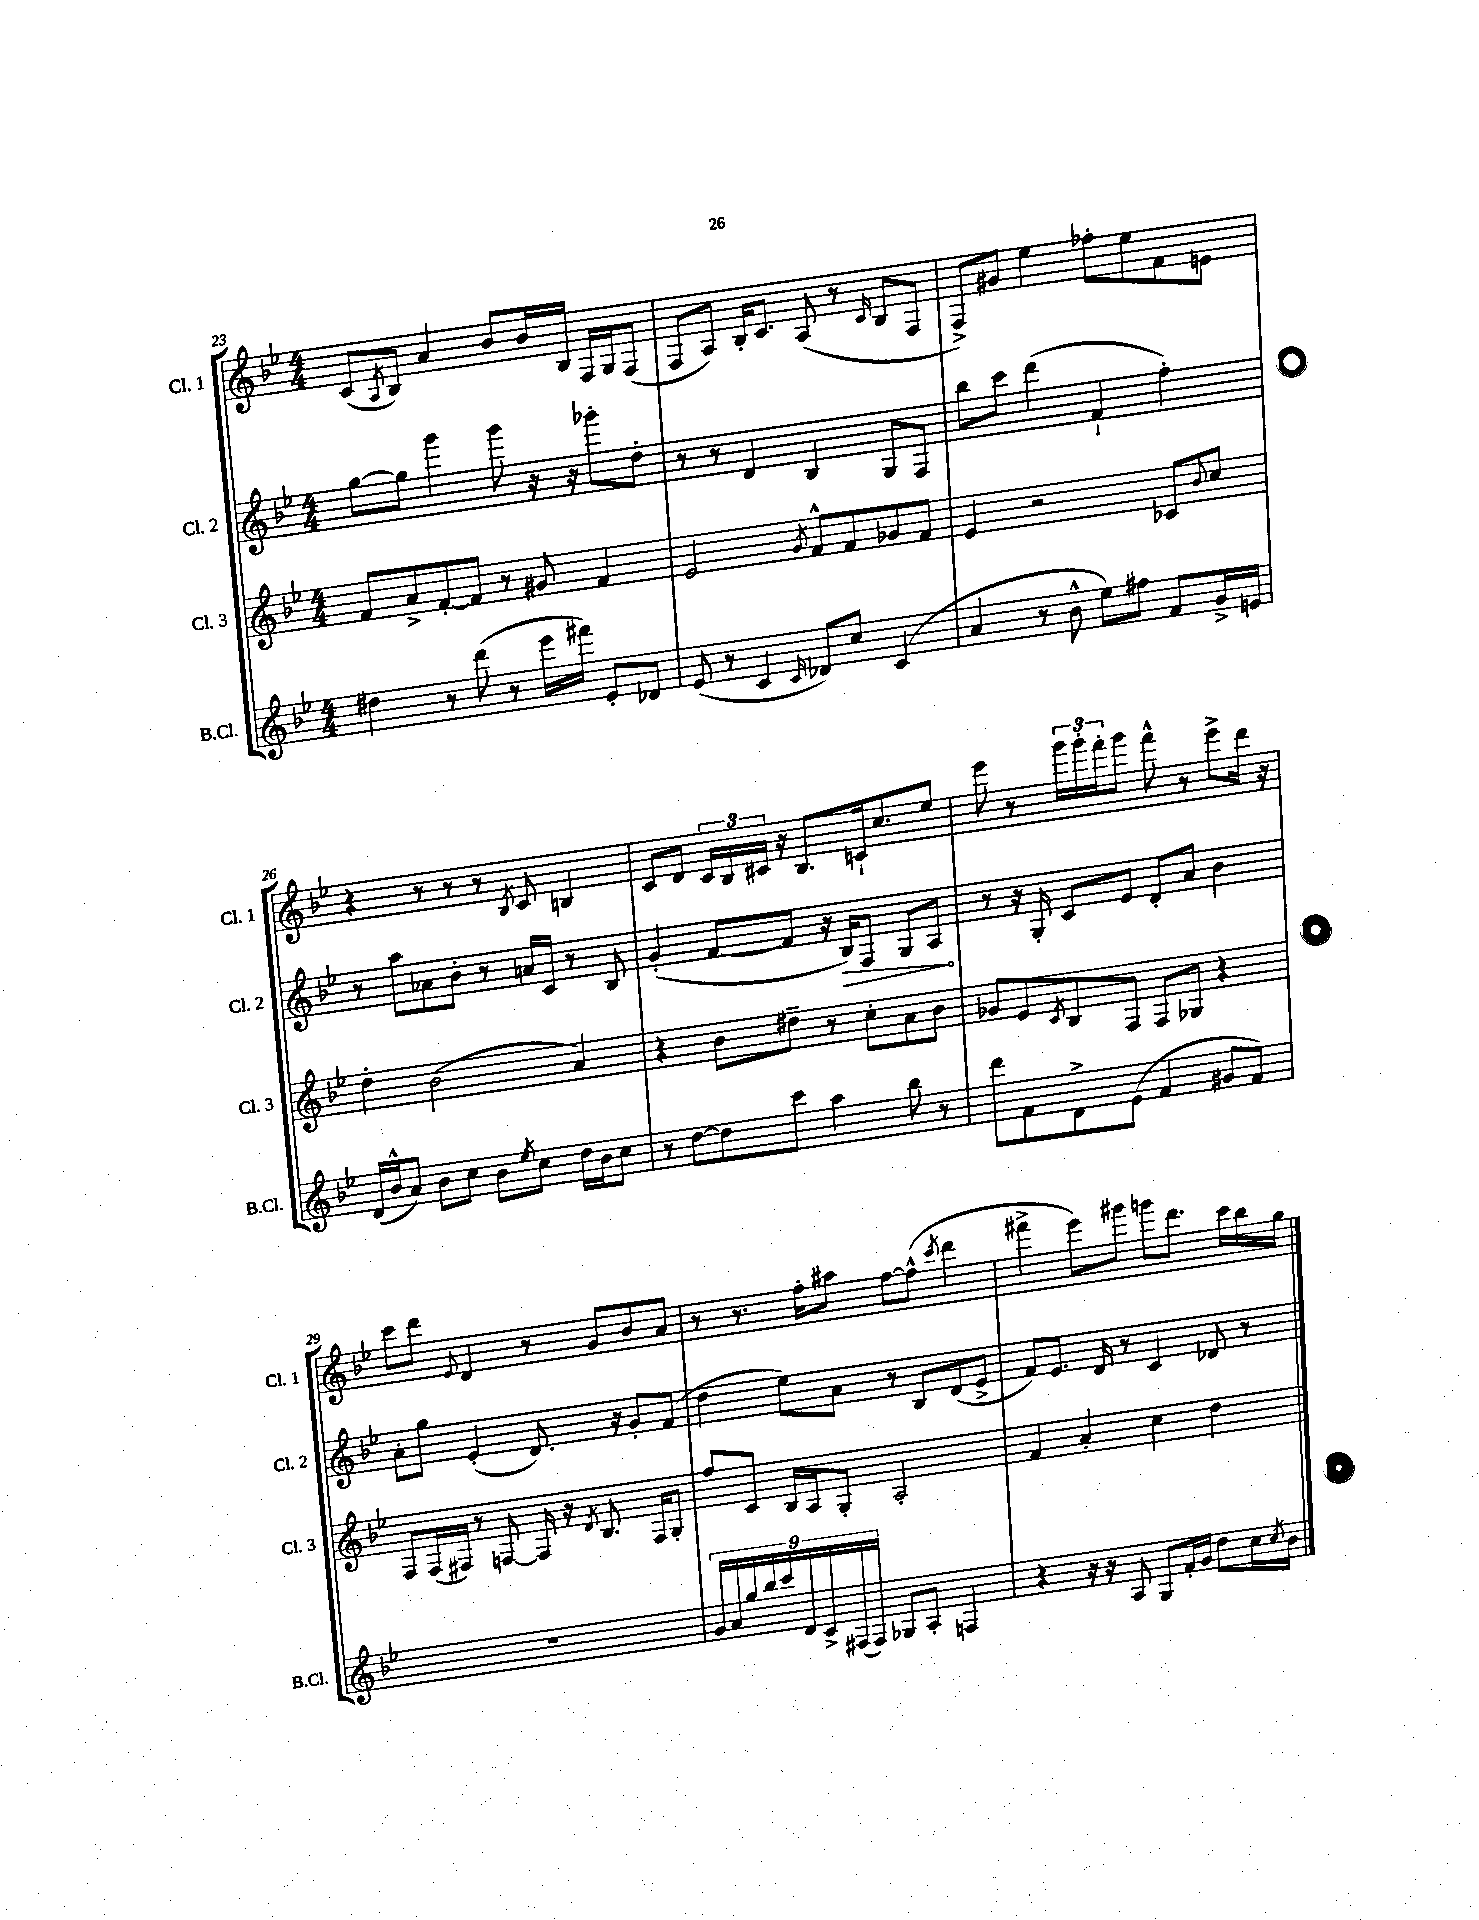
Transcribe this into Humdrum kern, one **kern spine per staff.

**kern	**kern	**kern	**kern
*staff4	*staff3	*staff2	*staff1
*clefG2	*clefG2	*clefG2	*clefG2
*k[b-e-]	*k[b-e-]	*k[b-e-]	*k[b-e-]
*M4/4	*M4/4	*M4/4	*M4/4
4dd#	8f	[8gg	(8c
.	.	.	8qA
.	8a^	8gg]	8B-)
8r	[8f'	4ggg	4a
(8ddd	8f]	.	.
8r	8r	8ggg	8b-
16eee-	8g#	16r	16b-
16fff#)	.	16r	16B-
8e-'	4f	8ggg-'	16F
.	.	.	16G
8d-	.	8dd'	(8F
=	=	=	=
(8e-	2e-	8r	8F
8r	.	8r	8A)
4c	.	4d	16B-'
.	.	.	8.c
16qqc	8qg	.	.
8d-)	8f^^	4B-	(8A
8cc	8f	.	8r
.	.	.	16qqc
(4c	8g-	8G	8B-
.	8f	8F	8F
=	=	=	=
4a	4e-	8bb-	8F^)
.	.	8ccc	8g#
8r	2r	(4ddd	4ee-
8b-^^	.	.	.
8ee-)	.	4f`	8ff-'
8ff#	.	.	8ee-
8f	8c-	4ff')	8f
.	8qqb-	.	.
16g^	8cc	.	8e
16e	.	.	.
=	=	=	=
(16d	4dd'	8r	4r
16b-^^	.	.	.
8a)	.	8aa	.
8b-	(2b-	8a-	8r
8cc	.	8b-'	8r
8b-	.	8r	8r
8qee-	.	.	8qB-
8cc	.	16a	8c
.	.	16c	.
16dd	4a)	8r	4B
16b-	.	.	.
8cc	.	8B-	.
=	=	=	=
8r	4r	(4g'	8c
[8dd	.	.	8d
8dd]	8b-	[8f	24c
.	.	.	24B-
.	.	.	24c#
8ccc	8dd#~	8f]	16r
.	.	.	8.B-
4aa	8r	16r	.
.	.	16B-)	.
.	8cc'	8F	16c`
.	.	.	8.cc
8bb-	8a	8G	.
8r	8b-	8A	8ee-
=	=	=	=
8ddd	8g-	8r	8eee-
8f	8e-	16r	8r
.	.	16G'	.
.	8qc	.	.
8d^	8B-	8c	24ggg
.	.	.	24ggg'
.	.	.	24fff'
(8e-	8F	8e-	8ggg
4f	8F	8d'	8fff^^
.	8G-	8a	8r
8g#	4r	4b-	8eee-^
8f)	.	.	16ddd
.	.	.	16r
=	=	=	=
1r	8F	8a'	8ccc
.	(16F	8gg	8ddd
.	16F#)	.	.
.	.	.	8qqe-
.	8r	(4e-'	4d
.	[8F	.	.
.	16F]	8.d)	8r
.	16r	.	.
.	8qd	.	.
.	8.B-	.	8g
.	.	16r	.
.	.	8g'	8b-
.	16F	.	.
.	8G'	(8f	8a
=	=	=	=
18g	8ff	4dd	8r
18a	.	.	.
18gg	.	.	.
.	8c	.	8.r
18bb-	.	.	.
18ccc	.	.	.
.	16B-	8ee-)	.
18d	.	.	.
.	16A	.	16ff'
18c^	.	.	.
.	8G'	8a	8aa#
(18F#	.	.	.
18F#)	.	.	.
8G-	2A'	8r	[8ff
8A'	.	8B-	(8ff^^]
.	.	.	8qccc
4F	.	(8d	4ddd
.	.	8e-^	.
=	=	=	=
4r	4f	8f)	4fff#^
.	.	8.e-	.
16r	4a'	.	8eee-)
16r	.	16d	.
8A	.	8r	8ggg#
8G	4cc	4c	8ggg
16f'	.	.	8.ddd
16g	.	.	.
8dd	4dd	8d-	.
.	.	.	16ccc
16cc	.	8r	16bb-
8qcc	.	.	.
16b-	.	.	16gg
==	==	==	==
*-	*-	*-	*-
